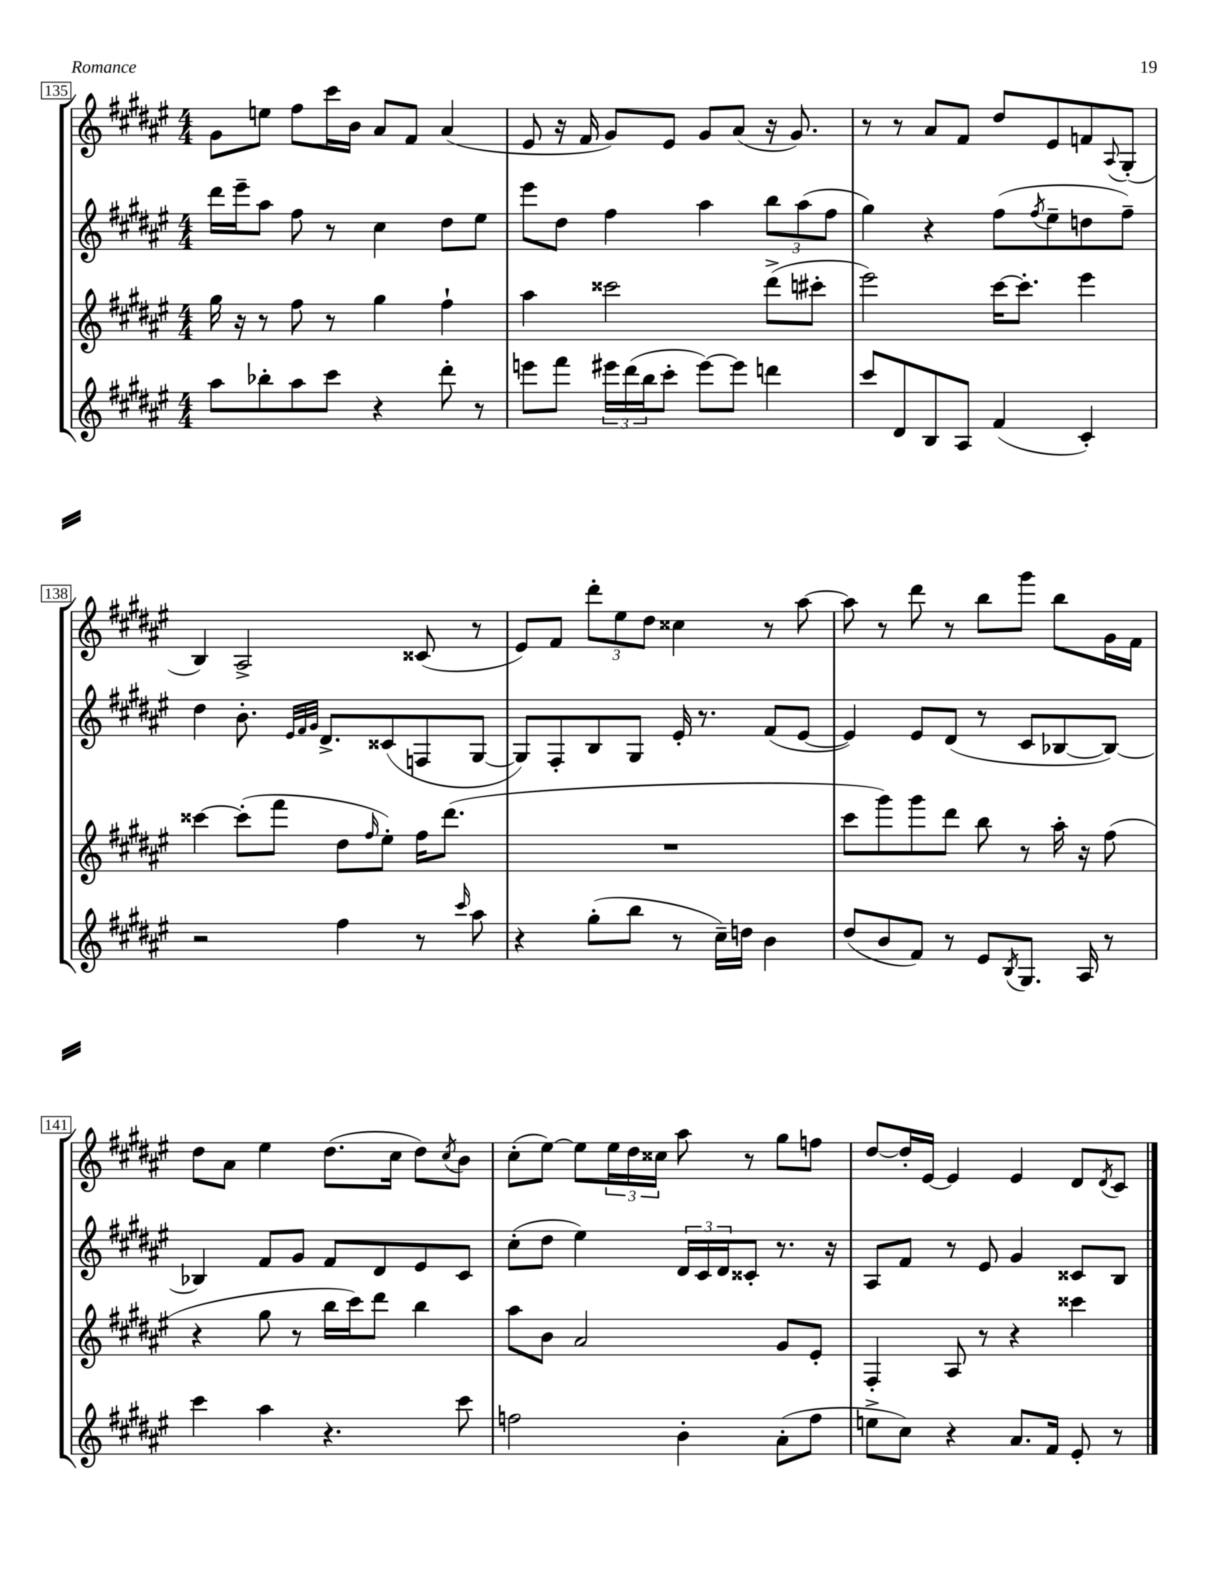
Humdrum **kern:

**kern	**kern	**kern	**kern
*staff4	*staff3	*staff2	*staff1
*clefG2	*clefG2	*clefG2	*clefG2
*k[f#c#g#d#a#e#]	*k[f#c#g#d#a#e#]	*k[f#c#g#d#a#e#]	*k[f#c#g#d#a#e#]
*M4/4	*M4/4	*M4/4	*M4/4
8aa#\L	16gg#\	16ddd#\LL	8g#\L
.	16r	16eee#~\J	.
8bb-'\	8r	8aa#\J	8ee\J
8aa#\	8ff#\	8ff#\	8ff#\L
8ccc#\J	8r	8r	16ccc#\L
.	.	.	16b\JJ
4r	4gg#\	4cc#\	8a#/L
.	.	.	8f#/J
8ddd#'\	4ff#`\	8dd#\L	(4a#/
8r	.	8ee#\J	.
=	=	=	=
8eee\L	4aa#\	8eee#\L	8e#/
8fff#\J	.	8dd#\J	16r
.	.	.	16f#/
24eee#\LL	2ccc##\	4ff#\	8g#/L)
(24ddd#\	.	.	.
24bb\J	.	.	.
8ccc#'\J	.	.	8e#/J
[8eee#\L)	.	4aa#\	8g#/L
8eee#\]J	.	.	(8a#/J
4ddd\	(8ddd#^\L	12bb\L	16r
.	.	.	8.g#/)
.	.	(12aa#\	.
.	8ccc#'\J	.	.
.	.	12ff#\J	.
=	=	=	=
8ccc#/L	2eee#\)	4gg#\)	8r
8d#/	.	.	8r
8B/	.	4r	8a#/L
8A#/J	.	.	8f#/J
(4f#/	[16ccc#\LK	(8ff#\L	8dd#/L
.	8.ccc#'\]J	.	.
.	.	8qff#/	.
.	.	8ee#~\	8e#/
4c#'/)	4eee#\	8dd\	8f/
.	.	.	8qqA#/
.	.	8ff#~\J)	(8G#'/J
=	=	=	=
2r	[4ccc##\	4dd#\	4B/)
.	(8ccc##'\]L	8.b'\	2A#^/
.	8fff#\J	.	.
.	.	32qqe#/LLL	.
.	.	32qqf#/	.
.	.	32qqg#/JJJ	.
.	.	8.d#^/L	.
4ff#\	8dd#\L	.	.
.	16qqff#/	.	.
.	8ee#'\J)	(8c##/	.
8r	16ff#\LK	8F/	(8c##/
.	(8.ddd#\J	.	.
16qqccc#/	.	.	.
8aa#\	.	[8G#/J	8r
=	=	=	=
4r	1r	8G#/]L)	8e#/L)
.	.	8F#'/	8f#/J
(8gg#'\L	.	8B/	12ddd#'\L
.	.	.	12ee#\
8bb\J	.	8G#/J	.
.	.	.	12dd#\J
8r	.	16e#'/	4cc##\
.	.	8.r	.
16cc#~\LL)	.	.	.
16dd\JJ	.	.	.
4b\	.	(8f#/L	8r
.	.	[8e#/J	[8aa#\
=	=	=	=
(8dd#/L	8ccc#\L	4e#/])	8aa#\]
8b/	8ggg#\)	.	8r
8f#/J)	8ggg#\	8e#/L	8ddd#\
8r	8ddd#\J	(8d#/J	8r
8e#/L	8bb\	8r	8bb\L
8qB/	.	.	.
8.G#/J	8r	8c#/L	8ggg#\J
.	16aa#'\	[8B-/	8bb\L
16A#/	16r	.	.
8r	(8ff#\	8B-/_J)	16g#\L
.	.	.	16f#\JJ
=	=	=	=
4ccc#\	4r	4B-/]	8dd#\L
.	.	.	8a#\J
4aa#\	8gg#\	8f#/L	4ee#\
.	8r	8g#/J	.
4.r	16bb\LL	8f#/L	(8.dd#\L
.	16ccc#\J)	.	.
.	8ddd#\J	8d#/	.
.	.	.	16cc#\Jk
.	4bb\	8e#/	8dd#\L)
.	.	.	8qcc#/
8ccc#\	.	8c#/J	8b\J
=	=	=	=
2ff\	8aa#\L	(8cc#'\L	(8cc#'\L
.	8b\J	8dd#\J	[8ee#\J)
.	2a#/	4ee#\)	8ee#\]L
.	.	.	24ee#\L
.	.	.	24dd#\
.	.	.	24cc##\JJ
4b'\	.	24d#/LL	8aa#\
.	.	24c#/	.
.	.	24d#/J	.
.	.	8c##'/J	8r
(8a#'\L	8g#/L	8.r	8gg#\L
8ff\J	8e#'/J	.	8ff\J
.	.	16r	.
=	=	=	=
8ee^\L	4F#'/	8A#/L	[8dd#/L
8cc#\J)	.	8f#/J	16dd#'/]L
.	.	.	[16e#/JJ
4r	8A#/	8r	4e#/]
.	8r	8e#/	.
8.a#/L	4r	4g#/	4e#/
16f#/Jk	.	.	.
8e#'/	4ccc##\	8c##/L	8d#/L
.	.	.	8qd#/
8r	.	8B/J	8c#/J
==	==	==	==
*-	*-	*-	*-
